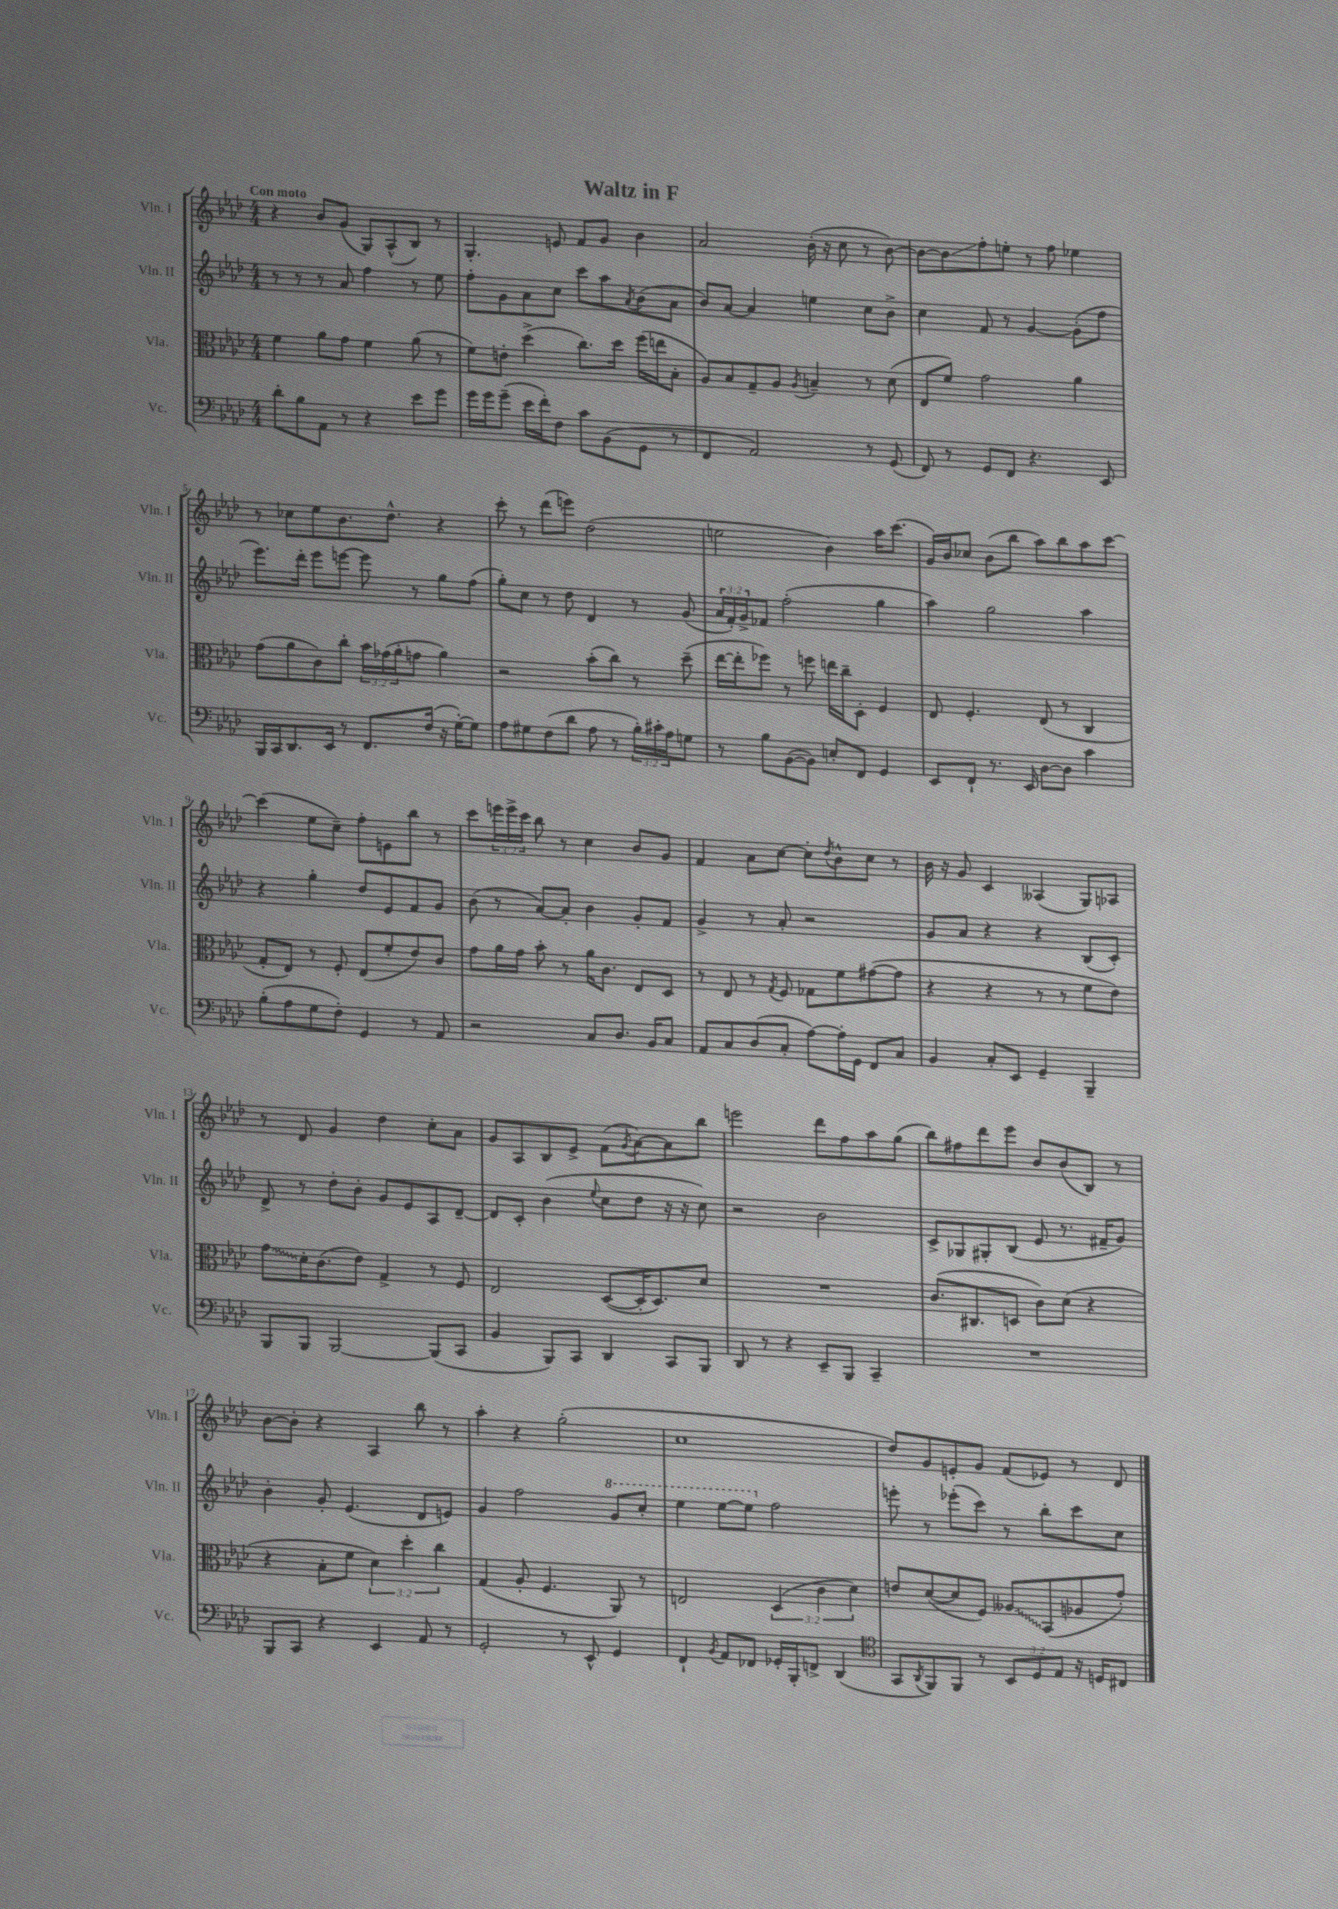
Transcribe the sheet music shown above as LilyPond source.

\header { title = "Waltz in F" }
<<
\new StaffGroup <<
\new Staff = "s0" \with { instrumentName = "Vln. I" shortInstrumentName = "Vln. I" } {
    \clef treble \key aes \major \numericTimeSignature \time 4/4 \override Staff.TupletNumber.text = #tuplet-number::calc-fraction-text \tempo "Con moto"
    r4 bes'8 g'8( g8) aes8-^( bes8) r8 |
    g4.-. e'8 f'8 g'8 bes'4 |
    aes'2 bes'16-.( r16 c''8 r8 bes'8~) |
    bes'8~ bes'8\glissando f''8-. e''8-. r8 f''8 ees''4 |
    r8 ces''8 ees''8 bes'8. des''8.-^ r4 |
    c'''8-. r8 des'''8( e'''8) des''2( |
    e''2 bes'4) aes''16 c'''8.( |
    g'16) bes'16 ces''8 bes'8( bes''8 aes''8) bes''8 aes''8 c'''8~ |
    c'''4( ees''8 c''8--) f''8-. e'8 bes''8 r8 |
    c'''8 \tuplet 3/2 { e'''16 e'''16-> c'''16 } bes''8 r8 c''4 bes'8 g'8 |
    f'4 aes'8 c''8~ c''8-. \acciaccatura { des''8 } bes'8-^ c''8 r8 |
    bes'16 r16 g'8 c'4 aeses4( g8) aes8 |
    r8 des'8 g'4 des''4 c''8-. aes'8 |
    g'8 aes8 bes8 ees'8-> f'8( \acciaccatura { g'8 } aes'8~) aes'8 bes''8 |
    e'''2 des'''8 f''8 aes''8 g''8( |
    bes''8) fis''8 des'''8 ees'''8 bes'8 bes'8( bes8) r8 |
    bes'8~ bes'8-. r4 aes4 bes''8 r8 |
    aes''4-. r4 g''2-.( |
    c''1 |
    des''8) g'8 e'8-. g'8 f'8( ees'8) r8 des'8 \bar "|." |
}
\new Staff = "s1" \with { instrumentName = "Vln. II" shortInstrumentName = "Vln. II" } {
    \clef treble \key aes \major \numericTimeSignature \time 4/4 \override Staff.TupletNumber.text = #tuplet-number::calc-fraction-text
    r8 r8 r8 aes'8 f''4 r8 ees''8 |
    f''8-. g'8 aes'8 c''8 c'''8 aes''8 \acciaccatura { aes'8 } bes'8( aes'8 |
    bes'8) aes'8~ aes'4 e''4 c''8 bes'8-> |
    c''4 f'8 r8 g'4~ g'8-.( f''8 |
    ees'''8.) des'''16-. ees'''8 e'''8~ e'''8 r8 g''8 f''8( |
    g''8-.) c''8 r8 des''8 des'4 r8 g'8( |
    \tuplet 3/2 { aes'16 f'16-.) g'16-> } fes'8 f''2-.( g''4 |
    aes''4) g''2 aes''4 |
    r4 g''4-. des''8 ees'8 f'8 g'8 |
    bes'8( r8 aes'8~) aes'8-. bes'4 g'8-. f'8 |
    g'4-> r8 aes'8-. r2 |
    g'8 aes'8 r4 r4 bes8( c'8-.) |
    des'8-> r8 des''8-. bes'8-. g'8 ees'8 aes8 des'8~-- |
    des'8 c'8-. bes'4( \appoggiatura { ees''8 } c''8 des''8 r16 r16 c''8) |
    r2 bes'2 |
    c'8-> ges8 gis8-. bes8( ees'8 r8. fis'16-- g'8) |
    bes'4-. g'8-. ees'4.( des'8 e'8) |
    g'4 f''2 \ottava #1 g''8 c'''8-. |
    ees'''4 ees'''8~ ees'''8 \ottava #0 f''2 |
    e'''8-. r8 ees'''8-.( c'''8) r8 bes''8-. c'''8 c''8 \bar "|." |
}
\new Staff = "s2" \with { instrumentName = "Vla." shortInstrumentName = "Vla." } {
    \clef alto \key aes \major \numericTimeSignature \time 4/4 \override Staff.TupletNumber.text = #tuplet-number::calc-fraction-text
    f'4 aes'8 g'8 f'4 aes'8( r8 |
    f'8) e'8-. des''4->( c''8.) des''16 f''16( e''16 bes8-. |
    aes8) bes8 g8-- aes8 \acciaccatura { aes8 } b4-- r8 des'8( |
    ees8 f'8) g'2 aes'4 |
    g'8( aes'8 c'8) c''8-. \tuplet 3/2 { bes'16 ges'16( aes'16-. } g'8 aes'4) |
    r2 bes'8-.( c''8) r8 des''8--( |
    ees''16~ ees''16-. fes''8) r8 f''8 e''16 c''16-- des8-. f4 |
    ees8 f4.-. ees8( r8 c4 |
    g8-. ees8) r8 f8-. ees8( f'8-. ees'8) c'8 |
    g'8 aes'16 g'16 bes'8-. r8 aes'16 c'8. ees8 des8 |
    r8 ees8 r8 \acciaccatura { g8 } f8 ges8 f'8 gis'8~( gis'8 |
    r4 r4 r8 r8 f'8 ees'8) |
    \once \override Glissando.style = #'zigzag g'8\glissando des'16-. c'8.( ees'8) g4-> r8 f8 |
    ees2 des8~( des16-. des8.) des'8 |
    R1 |
    c'8.( cis8. d8 c'8) des'8( r4 |
    r4 bes8-. f'8 \tuplet 3/2 { des'4) des''4-. c''4 } |
    g4( aes8-. f4. aes,8) r8 |
    e2 \tuplet 3/2 { des4( c'4 des'4) } |
    e'8 des'8~( des'8 f8) \once \override Glissando.style = #'zigzag aeses8\glissando bes,8( aes8 g'8-.) \bar "|." |
}
\new Staff = "s3" \with { instrumentName = "Vc." shortInstrumentName = "Vc." } {
    \clef bass \key aes \major \numericTimeSignature \time 4/4 \override Staff.TupletNumber.text = #tuplet-number::calc-fraction-text
    des'8-. bes8 aes,8 r8 r4 ees'8 g'8 |
    g'16 g'16 g'8--( ees'16 f'16-.) f8 c'8 bes,8( g,8 r8 |
    f,4 aes,2) r8 g,8( |
    f,8) r8 g,8 f,8 r4. ees,8 |
    bes,,16 c,16 des,8. ees,16 r8 f,8. f16( r16 g16~-.) g8 |
    aes8 gis8 f8( des'8 aes8 r8 \tuplet 3/2 { bes16-.) cis'16-. aes16 } g8 |
    r8 bes8 bes,8~( bes,8) e8-. f,8 g,4 |
    ees,8 f,8-! r8. ees,16 des8~ des8 c'4 |
    bes8-.( aes8 g8 f8-.) g,4 r8 aes,8 |
    r2 c8 des8. bes,16 c8 |
    aes,8 c8 des8( c8-. aes8~) aes16-. g,16 f,8 c8 |
    bes,4 c8-. ees,8 g,4-- bes,,4-- |
    bes,,8 bes,,8 bes,,2~ bes,,8( c,8 |
    bes,4 bes,,8) c,8 des,4 c,8 bes,,8 |
    des,8 r8 r4 ees,8-- bes,,8 c,4-- |
    R1 |
    bes,,8 c,8 r4 ees,4 aes,8 r8 |
    g,2-. r8 ees,8-^ g,4 |
    f,4-! \acciaccatura { bes,8 } aes,8 fes,8 ges,16-. bes,,16-. f,8-> des,4( |
    \clef tenor g,8 \acciaccatura { aes,8 } f,8) f,8 r8 \tuplet 3/2 { bes,8 des8 ees8 } r16 d16 cis8 \bar "|." |
}
>>
>>
